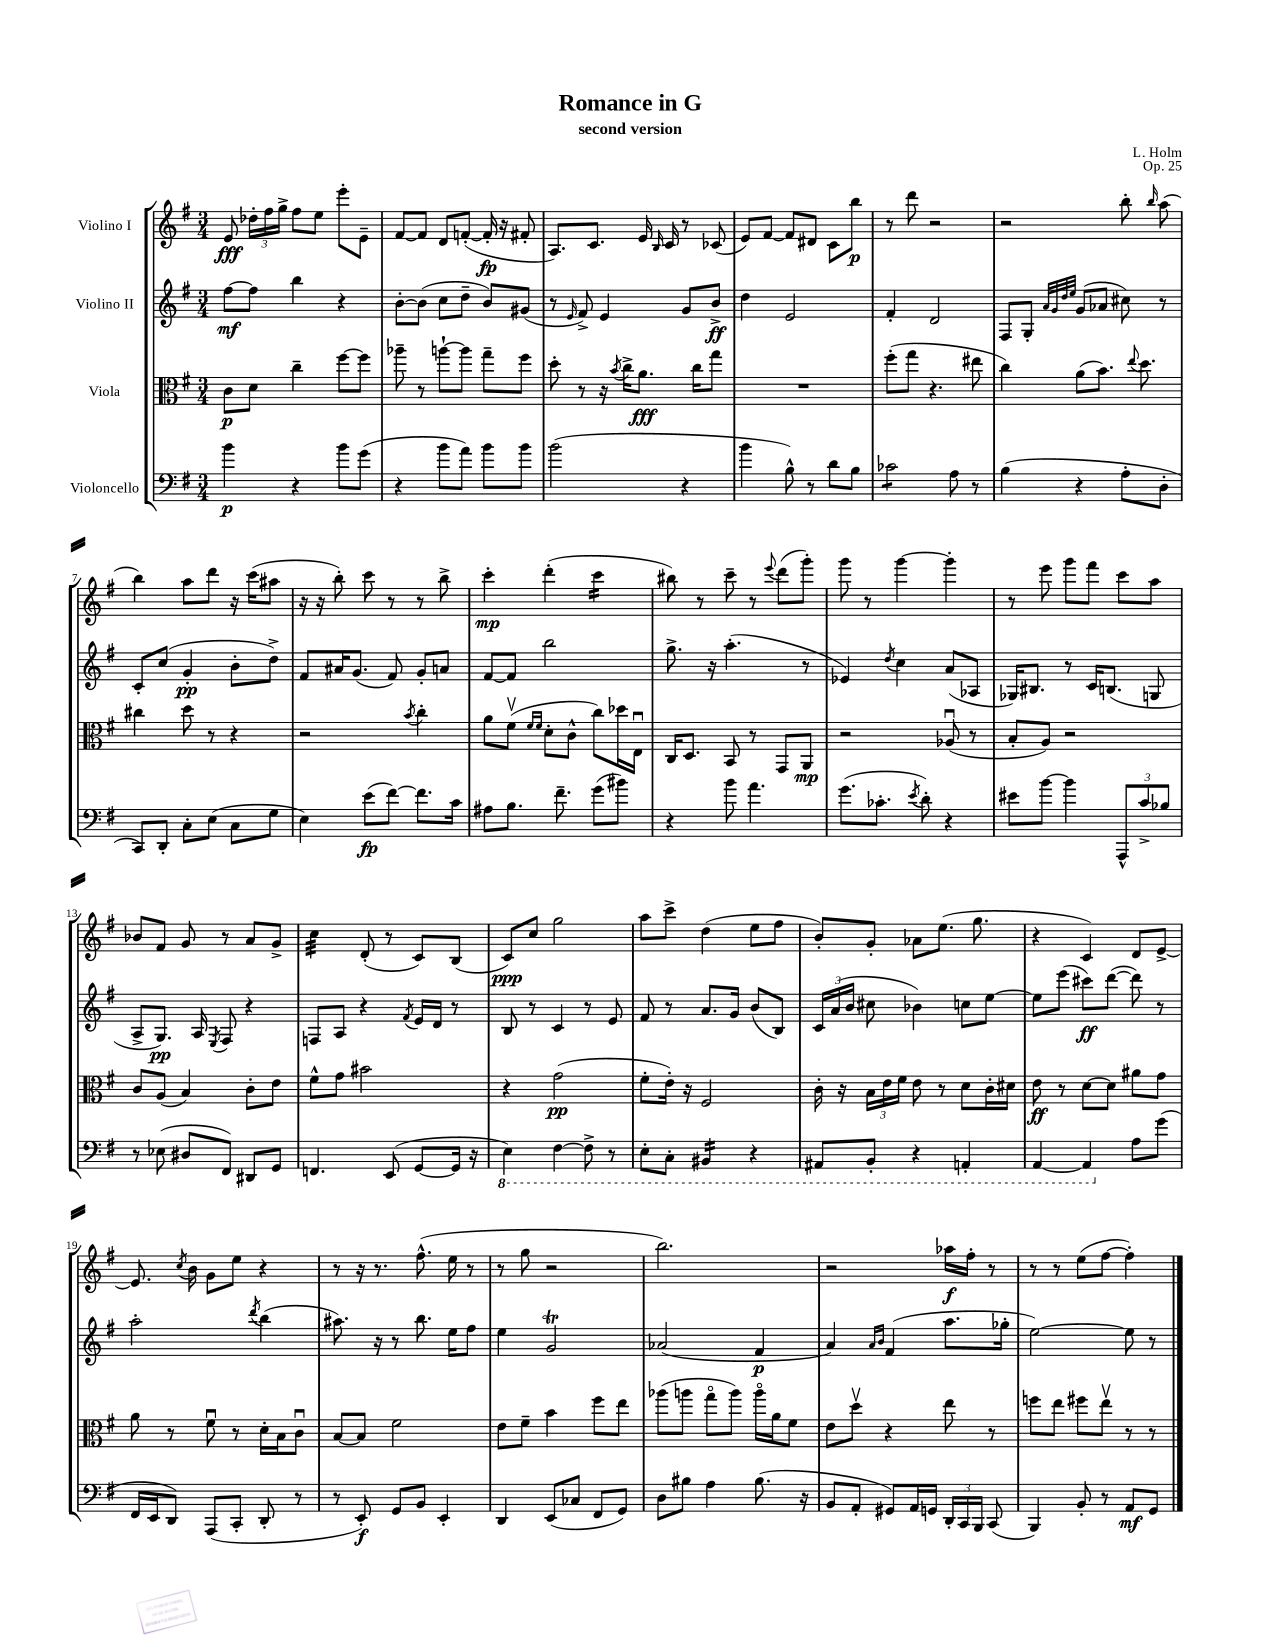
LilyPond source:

\header { title = "Romance in G" composer = "L. Holm" subtitle = "second version" opus = "Op. 25" }
<<
\new StaffGroup <<
\new Staff = "s0" \with { instrumentName = "Violino I" } {
    \clef treble \key g \major \numericTimeSignature \time 3/4
    \autoBeamOff e'8\fff \tuplet 3/2 { des''16[-. fis''16 g''16]-> } fis''8[ e''8] e'''8[-. e'8]-- |
    fis'8[~ fis'8] d'8[ f'8]~-.( f'16-.\fp r16 fis'8-. |
    a8.[) c'8.] e'16 \grace { b16 } c'16 r8 ces'8( |
    e'8[) fis'8]~ fis'8[ dis'8] c'8[ b''8]\p |
    r8 d'''8 r2 |
    r2 b''8-. \grace { b''16 } a''8( |
    b''4) a''8[ d'''8] r16 c'''16[( ais''8] |
    r16 r16 b''8-.) c'''8 r8 r8 b''8-> |
    c'''4-.\mp d'''4-.( c'''4:16 |
    bis''8) r8 c'''8-- r8 \appoggiatura { e'''8 } d'''8[( g'''8]-.) |
    g'''8 r8 g'''4~ g'''4-. |
    r8 e'''8 g'''8[ fis'''8] c'''8[ a''8] |
    bes'8[ fis'8] g'8 r8 a'8[ g'8]-> |
    c''4:32 d'8-.( r8 c'8[) b8]( |
    c'8[\ppp) c''8] g''2 |
    a''8[ c'''8]-> d''4( e''8[ fis''8] |
    b'8[-.) g'8]-. aes'8[ e''8.]( g''8. |
    r4 c'4) d'8[ e'8]~-> |
    e'8. \acciaccatura { c''8 } b'16 g'8[ e''8] r4 |
    r8 r16 r8. fis''8.-^( e''16 r8 |
    r8 g''8 r2 |
    b''2.) |
    r2 aes''16[\f fis''16]-. r8 |
    r8 r8 e''8[( fis''8]~ fis''4-.) \bar "|." |
}
\new Staff = "s1" \with { instrumentName = "Violino II" } {
    \clef treble \key g \major \numericTimeSignature \time 3/4
    \autoBeamOff fis''8[~\mf fis''8] b''4 r4 |
    b'8[~-. b'8]( c''8[ d''8]-- b'8[) gis'8]( |
    r8 \grace { e'16 } fis'8->) e'4 g'8[ b'8]->\ff |
    d''4 e'2 |
    fis'4-. d'2 |
    fis8[ g8]-. \grace { a'32[ g'32 d''32 e''32] } g'8[( aes'8] cis''8) r8 |
    c'8[-. c''8]( g'4-.\pp b'8[-. d''8]->) |
    fis'8[ ais'16 g'8.]( fis'8) g'8[-. a'8] |
    fis'8[~ fis'8] b''2 |
    g''8.-> r16 a''4.-.( r8 |
    ees'4) \acciaccatura { d''8 } c''4 a'8[( aes8] |
    ges16[) bis8.] r8 c'16[ b8.]( g8 |
    a8[-> g8.]\pp) a16 \acciaccatura { e8 } fis8 r4 |
    f8[ a8] r4 \acciaccatura { fis'8 } e'16[ d'16] r8 |
    b8 r8 c'4 r8 e'8 |
    fis'8 r8 a'8.[ g'16] b'8[( b8]) |
    \tuplet 3/2 { c'16[ a'16( b'16] } cis''8 bes'4) c''8[ e''8]~ |
    e''8[ e'''8]( cis'''8[\ff) d'''8]~( d'''8) r8 |
    a''2-. \acciaccatura { d'''8 } b''4( |
    ais''8.) r16 r8 b''8. e''16[ fis''8] |
    e''4 g'2\trill |
    aes'2( fis'4\p |
    a'4) \grace { a'16[ b'16] } fis'4( a''8.[ ges''16]-. |
    e''2~) e''8 r8 \bar "|." |
}
\new Staff = "s2" \with { instrumentName = "Viola" } {
    \clef alto \key g \major \numericTimeSignature \time 3/4
    \autoBeamOff c'8[\p d'8] c''4-- fis''8[~ fis''8] |
    aes''8-- r8 a''8[~-! a''8] g''8[-- fis''8] |
    d''8-. r8 r16 \acciaccatura { b'8 } c''16[-> a'8.]\fff c''16[ g''8] |
    R2. |
    fis''8[-.( g''8] r4. eis''8 |
    c''4) a'8[( b'8.]) \appoggiatura { e''8 } d''8. |
    cis''4 d''8 r8 r4 |
    r2 \acciaccatura { b'8 } c''4-. |
    a'8[ fis'8]\upbow( \grace { fis'16[ fis'16] } d'8[-. c'8]-^ c''8[) des''16 e16]\downbow |
    c16[ d8.] b,8 r8 g,8[ a,8]\mp |
    r2 aes8\downbow( r8 |
    b8[-. a8]) r2 |
    c'8[ a8]( b4) c'8[-. e'8] |
    fis'8[-^ g'8] bis'2 |
    r4 g'2\pp( |
    fis'8[-. e'16]-.) r16 fis2 |
    c'16-. r16 \tuplet 3/2 { b16[ e'16 fis'16] } e'8 r8 d'8[ c'16-. dis'16] |
    e'8\ff r8 d'8[~ d'8] ais'8[ g'8] |
    a'8 r8 fis'8\downbow r8 d'16[-. b16 c'8]\downbow |
    b8[~ b8] fis'2 |
    e'8[ fis'8]-- b'4 fis''8[ e''8] |
    aes''8[( a''8] g''8[\flageolet a''8]) a''16[\flageolet a'16 fis'8] |
    e'8[ d''8]\upbow r4 e''8 r8 |
    f''8[ e''8] fis''8[ e''8]\upbow r8 r8 \bar "|." |
}
\new Staff = "s3" \with { instrumentName = "Violoncello" } {
    \clef bass \key g \major \numericTimeSignature \time 3/4
    \autoBeamOff b'4\p r4 b'8[ g'8]( |
    r4 b'8[ a'8]) b'8[ b'8] |
    b'2( r4 |
    b'4 b8-^) r8 d'8[ b8] |
    ces'2:8 a8 r8 |
    b4( r4 a8[-. d8]-. |
    c,8[) d,8]-. c8[-. e8]( c8[ g8] |
    e4) e'8[\fp( fis'8]~) fis'8.[ c'16] |
    ais8[ b8.] fis'8.-- g'8[( bis'8]) |
    r4 b'8 a'4. |
    g'8.[( ces'8.]-. \acciaccatura { e'8 } d'8-.) r4 |
    eis'8[ b'8]~ b'4 \tuplet 3/2 { a,,8[-^ c'8-> bes8] } |
    r8 ees8( dis8[ fis,8]) dis,8[ g,8] |
    f,4. e,8( g,8[~ g,16] r16 |
    \ottava #-1 e,4) fis,4~ fis,8-> r8 |
    e,8[-. c,8]-. bis,,4:16 r4 |
    ais,,8[ b,,8]-. r4 a,,4-. |
    a,,4~ a,,4 \ottava #0 a8[ g'8]( |
    fis,16[ e,16 d,8]) a,,8[( c,8]-. d,8-. r8 |
    r8 e,8-.\f) g,8[ b,8] e,4-. |
    d,4 e,8[( ces8] fis,8[ g,8]) |
    d8[ bis8] a4 bis8.( r16 |
    b,8[ a,8]-. gis,8[) a,16 g,16] \tuplet 3/2 { d,16[-. c,16 b,,16] } c,8( |
    b,,4) b,8-. r8 a,8[\mf g,8] \bar "|." |
}
>>
>>
